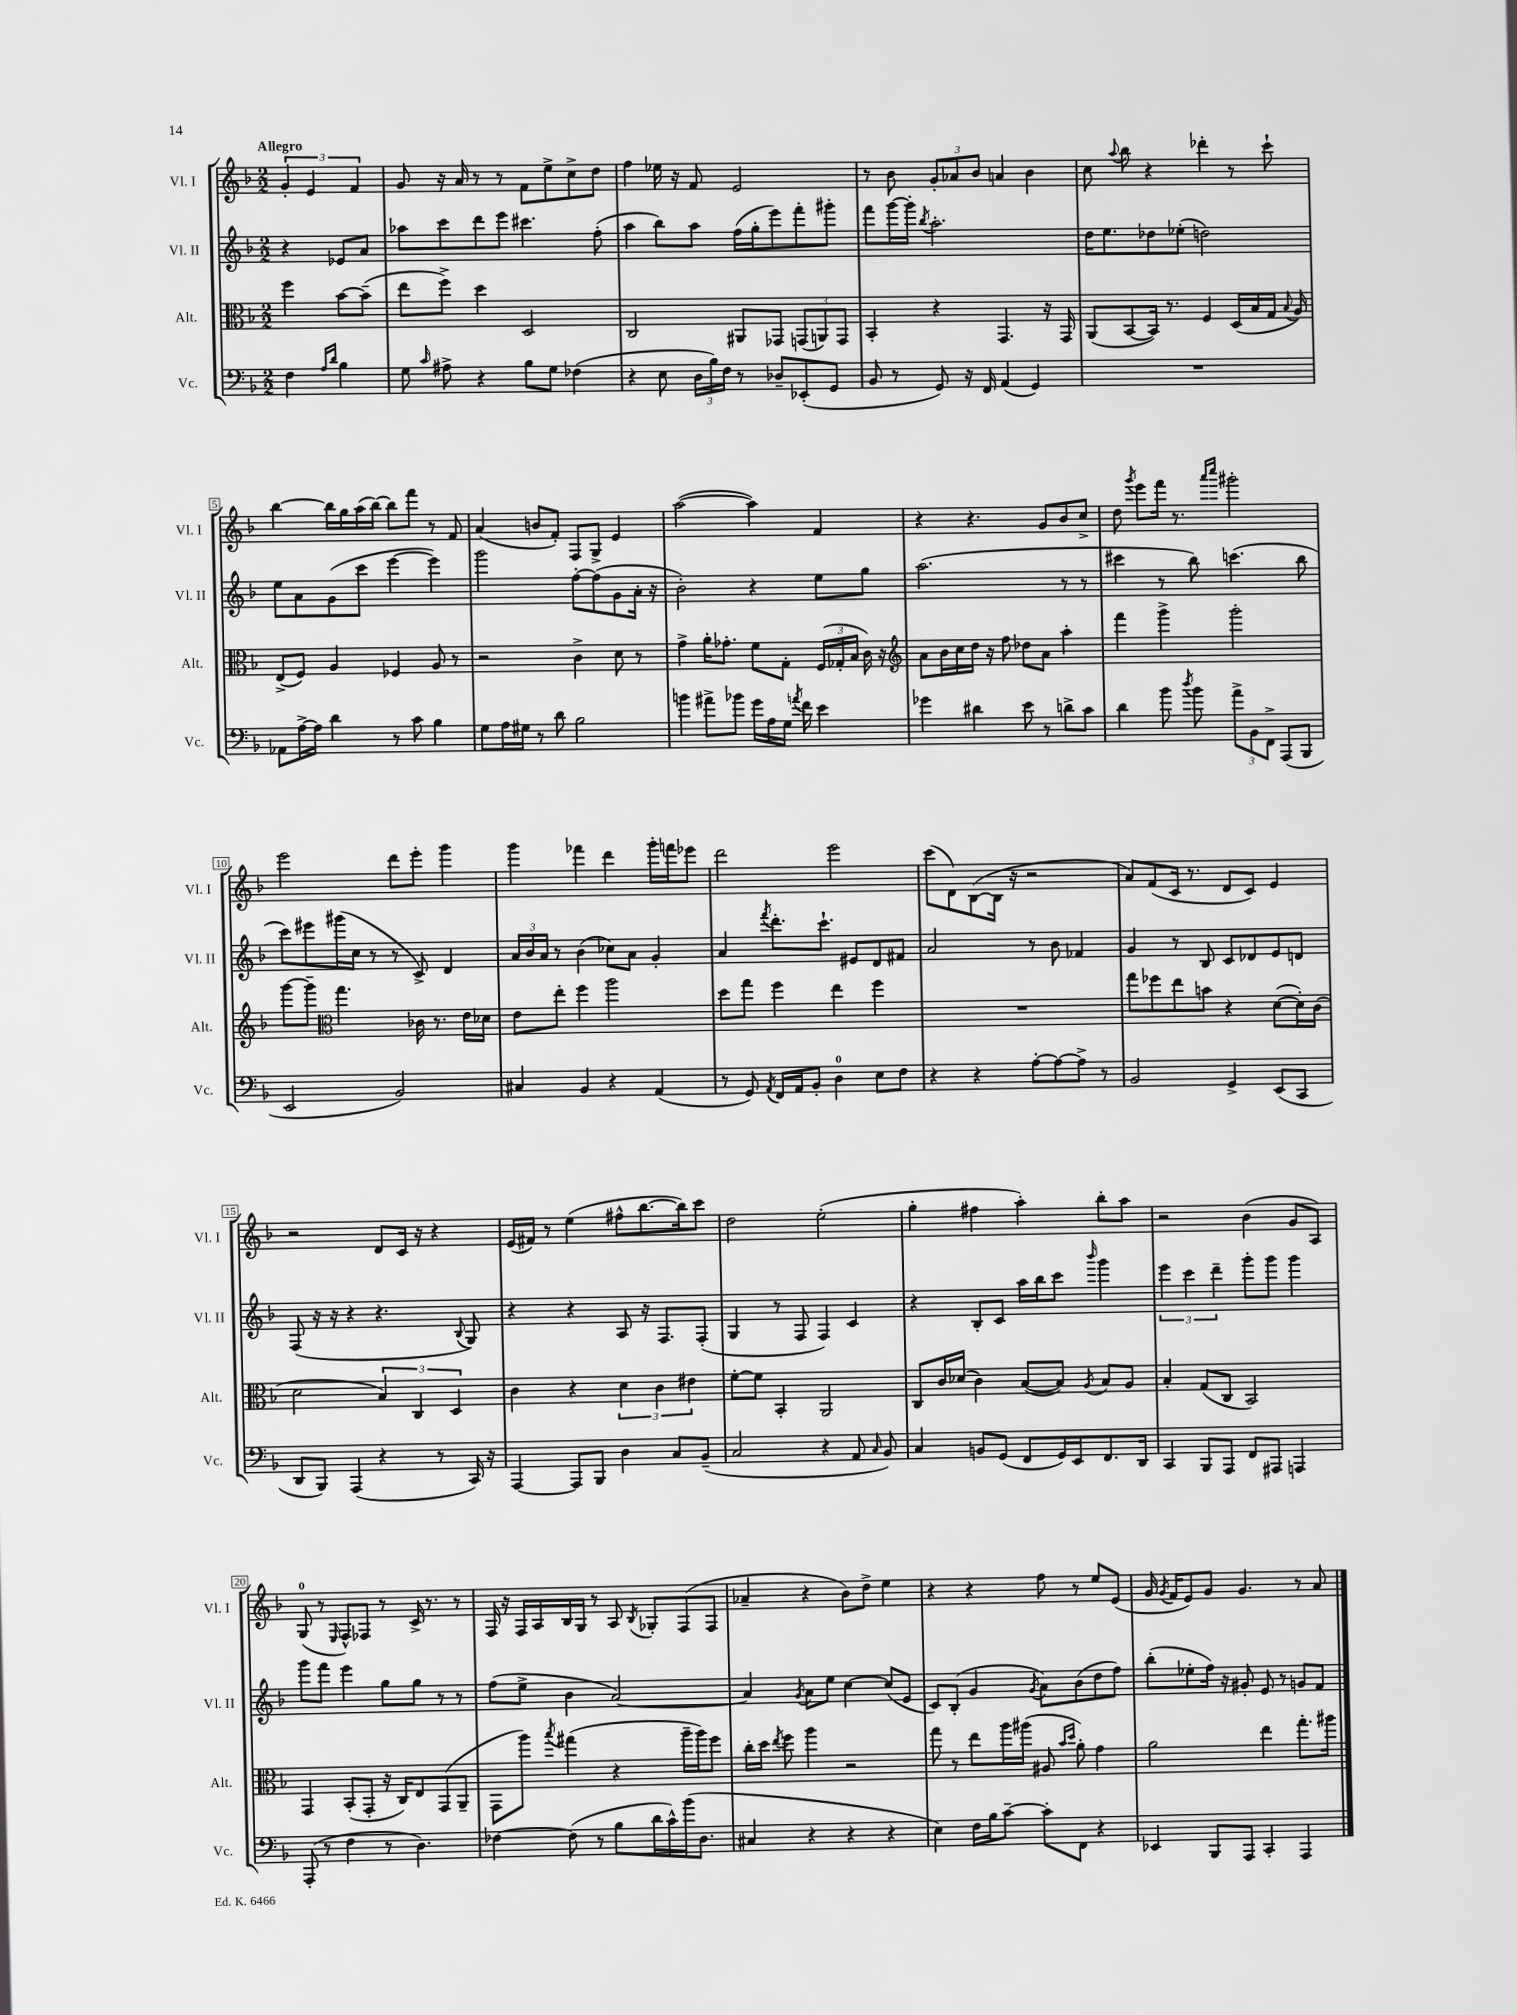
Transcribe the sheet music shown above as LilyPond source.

<<
\new StaffGroup <<
\new Staff = "s0" \with { instrumentName = "Vl. I" shortInstrumentName = "Vl. I" } {
    \clef treble \key f \major \numericTimeSignature \time 2/2 \partial 2 \tempo "Allegro"
    \autoBeamOff \tuplet 3/2 { g'4-. e'4 f'4 } |
    g'8 r16 a'16 r8 r8 f'8[ e''8-> c''8-> d''8] |
    f''4 ees''16 r16 f'8 e'2 |
    r8 bes'8 \tuplet 3/2 { g'8[-. aes'8 bes'8] } a'4 bes'4 |
    c''8 \appoggiatura { a''8 } bes''8 r4 des'''4-. r8 c'''8-! |
    bes''4~ bes''16[ g''16 a''16( bes''16]~) bes''8[ f'''8] r8 f'8 |
    a'4( b'8[ f'8]-.) f8[ g8]-> e'4 |
    a''2~( a''4) f'4 |
    r4 r4. g'8[ bes'8 c''8]-> |
    d''8 \acciaccatura { g'''8 } e'''8[ f'''16] r8. \grace { a'''16[ c''''16] } gis'''2-. |
    e'''2 d'''8[ e'''8]-. g'''4 |
    g'''4 fes'''4 d'''4 g'''16[-. f'''16 ees'''8] |
    d'''2 e'''2 |
    c'''8[( d'8) bes8~( bes16] r16 r2 |
    a'8[) f'8( c'16] r8. d'8[ c'8]) e'4 |
    r2 d'8[ c'16] r16 r4 |
    e'16[( fis'16]) r8 e''4( fis''8[-^ bes''8.~ bes''16) c'''8] |
    d''2 e''2-.( |
    g''4-. fis''4 a''4-.) bes''8[-. a''8] |
    r2 bes'4( g'8[ a8]) |
    g8-0( r8 \grace { e16 } f8[-^) fes8] r8 c'16-> r8. r8 |
    f16 r16 f16[ a16 bes16 g16] r8 a8 \acciaccatura { bes8 } ges8[-. f8( f8] |
    aes'4-- r4 bes'8[) d''8]-> e''4 |
    r4 r4 f''8 r8 e''8[ e'8]( |
    g'16 \acciaccatura { g'8 } f'16[ e'8) g'8] g'4. r8 a'8 \bar "|." |
}
\new Staff = "s1" \with { instrumentName = "Vl. II" shortInstrumentName = "Vl. II" } {
    \clef treble \key f \major \numericTimeSignature \time 2/2 \partial 2
    \autoBeamOff r4 ees'8[ a'8] |
    aes''8[ c'''8 d'''8 e'''8] cis'''4. f''8-.( |
    a''4 bes''8[) a''8] f''16[( g''16-. e'''8) f'''8-. gis'''8]-. |
    f'''8[ g'''16~ g'''16]-. \acciaccatura { bes''8 } a''2.-. |
    d''16[ e''8. des''8 ees''8]-.( d''2) |
    e''8[ a'8 g'8( c'''8] e'''4~ e'''4) |
    g'''2 f''8[~-. f''8( g'8 a'16]-. r16 |
    bes'2-.) r4 e''8[ g''8] |
    a''2.( r8 r8 |
    cis'''4 r8 bes''8) c'''4.( bes''8 |
    c'''8[) eis'''8 gis'''16( c''16] r8 r8 c'8->) d'4 |
    \tuplet 3/2 { a'16[ bes'16 a'16] } r8 bes'4( ces''8[) a'8] g'4-. |
    a'4 \acciaccatura { f'''8 } d'''8.[-. c'''8.]-! eis'8[ d'8 fis'8] |
    a'2 r8 bes'8 fes'4 |
    g'4 r8 bes8 c'8[ des'8 e'8 d'8] |
    f8( r16 r16 r4 r4. \appoggiatura { bes8 } g8) |
    r4 r4 a8 r16 f8.[ f8]-.( |
    g4 r8 f8 f4) c'4 |
    r4 bes8[-. c'8] a''16[ bes''16 c'''8] \grace { bes'''16 } g'''4 |
    \tuplet 3/2 { e'''4 c'''4 d'''4-- } g'''8[-. g'''8] g'''4 |
    g'''8[ f'''8] e'''4 g''8[ g''8] r8 r8 |
    f''8[( e''8]-> bes'4 a'2~) |
    a'4 \acciaccatura { g'8 } a'8[ e''8] c''4~ c''8[( e'8] |
    c'8[) bes8]-.( g'4 \acciaccatura { g'8 } a'8[) bes'8( d''8 f''8]) |
    bes''8[-.( ees''8-. f''16]) r16 gis'8-. e'8 r8 g'8[ f'8] \bar "|." |
}
\new Staff = "s2" \with { instrumentName = "Alt." shortInstrumentName = "Alt." } {
    \clef alto \key f \major \numericTimeSignature \time 2/2 \partial 2
    \autoBeamOff f''4 bes'8[~ bes'8]--( |
    e''8[ f''8]->) d''4 d2 |
    c2 ais,8[ ges,8] \tuplet 3/2 { g,8[( a,8) g,8] } |
    bes,4-. r4 g,4. r16 g,16 |
    a,8[( bes,8~ bes,16]) r8. f4 d16[( bes16 g16] \appoggiatura { bes8 } a16) |
    e8[->( f8]) a4 fes4 a8 r8 |
    r2 c'4-> d'8 r8 |
    g'4-> a'16[-. ges'8.]-. f'8[ g8]-. \tuplet 3/2 { f16[( ges16-. bes16] } c'16) r16 |
    \clef treble a'8[ bes'16 c''16 d''16] r16 f''8 des''8[ a'8] a''4-. |
    f'''4 g'''4-> g'''2-. |
    g'''8[~ g'''8]-- \clef alto g''4. ces'16 r8. e'16[ des'16] |
    e'8[ e''8]-. f''4 a''2 |
    d''8[ g''8] f''4 e''4 f''4 |
    R1 |
    g''8[ fes''8 e''8 b'8] r4 d'8[~( d'16-.) c'16]( |
    d'2 \tuplet 3/2 { bes4) c4 d4 } |
    c'4 r4 \tuplet 3/2 { d'4 c'4 eis'4 } |
    f'8[~-. f'8] bes,4-. a,2 |
    c8[ c'16 des'16]( c'4) bes8[~( bes8]) \acciaccatura { a8 } bes8[ a8] |
    bes4-. g8[( c8] bes,2) |
    g,4 bes,8[-.( g,8]-. r16 c16[) e8 g,8( a,8]-- |
    g,8[ a''8]) \acciaccatura { bes''8 } gis''4( r4 a''16[-- a''16) f''8] |
    c''16[-. d''16] \acciaccatura { e''8 } f''8 a''4 r2 |
    g''8 r8 e''8[ a''16 ais''16]( ais8 \grace { bes'16[ d''16] } a'8-.) g'4 |
    a'2 e''4 g''8.[-. ais''16] \bar "|." |
}
\new Staff = "s3" \with { instrumentName = "Vc." shortInstrumentName = "Vc." } {
    \clef bass \key f \major \numericTimeSignature \time 2/2 \partial 2
    \autoBeamOff f4 \grace { a16[ d'16] } bes4 |
    g8 \grace { c'16 } ais8-> r4 bes8[ g8] fes4( |
    r4 e8 \tuplet 3/2 { d16[ bes16) f16] } r8 des8[-- ees,8-.( g,8] |
    bes,8 r8 g,8) r16 f,16 a,4( g,4) |
    R1 |
    aes,8[ a16~-> a16] d'4 r8 c'8 bes4 |
    g8[ a16 gis16] r8 d'8 bes2 |
    b'4 ais'8[-> bes'8] g'16[ a16 g16] \acciaccatura { a'8 } f'16 e'4 |
    ges'4 dis'4 e'8 r8 d'8[-> c'8] |
    d'4 bes'8 \acciaccatura { d''8 } bes'8 \tuplet 3/2 { a'8[-> bes,8 f,8]-> } a,,8[( bes,,8] |
    e,2 bes,2) |
    cis4 bes,4 r4 a,4( |
    r8 g,8) \acciaccatura { a,8 } f,16[ a,16 bes,8]-. d4-0 e8[ f8] |
    r4 r4 a8[~-. a8~ a8]-> r8 |
    bes,2 g,4-> e,8[( c,8] |
    d,8[ bes,,8]) a,,4( r4 r8 c,16) r16 |
    a,,4~ a,,8[ bes,,8] d4 c8[ bes,8]--( |
    c2 r4 a,8 \grace { c16 } bes,8) |
    c4 b,8[ g,8]( f,8[ g,16) e,16 f,8. d,16] |
    c,4 bes,,8[ a,,8] f,8[ ais,,8] a,,4 |
    a,,8-.( r8 f4 r8 d4.) |
    fes4~ fes8( r8 bes8[ d'16 c'16-^) bes'16( d8.] |
    cis4 r4 r4 r4 |
    e4) f16[ bes16 c'8]~-- c'8[-. f,8] r4 |
    ees,4 bes,,8[ a,,8] c,4-. a,,4 \bar "|." |
}
>>
>>
\layout { \context { \Score \override BarNumber.stencil = #(make-stencil-boxer 0.1 0.3 ly:text-interface::print) } }
